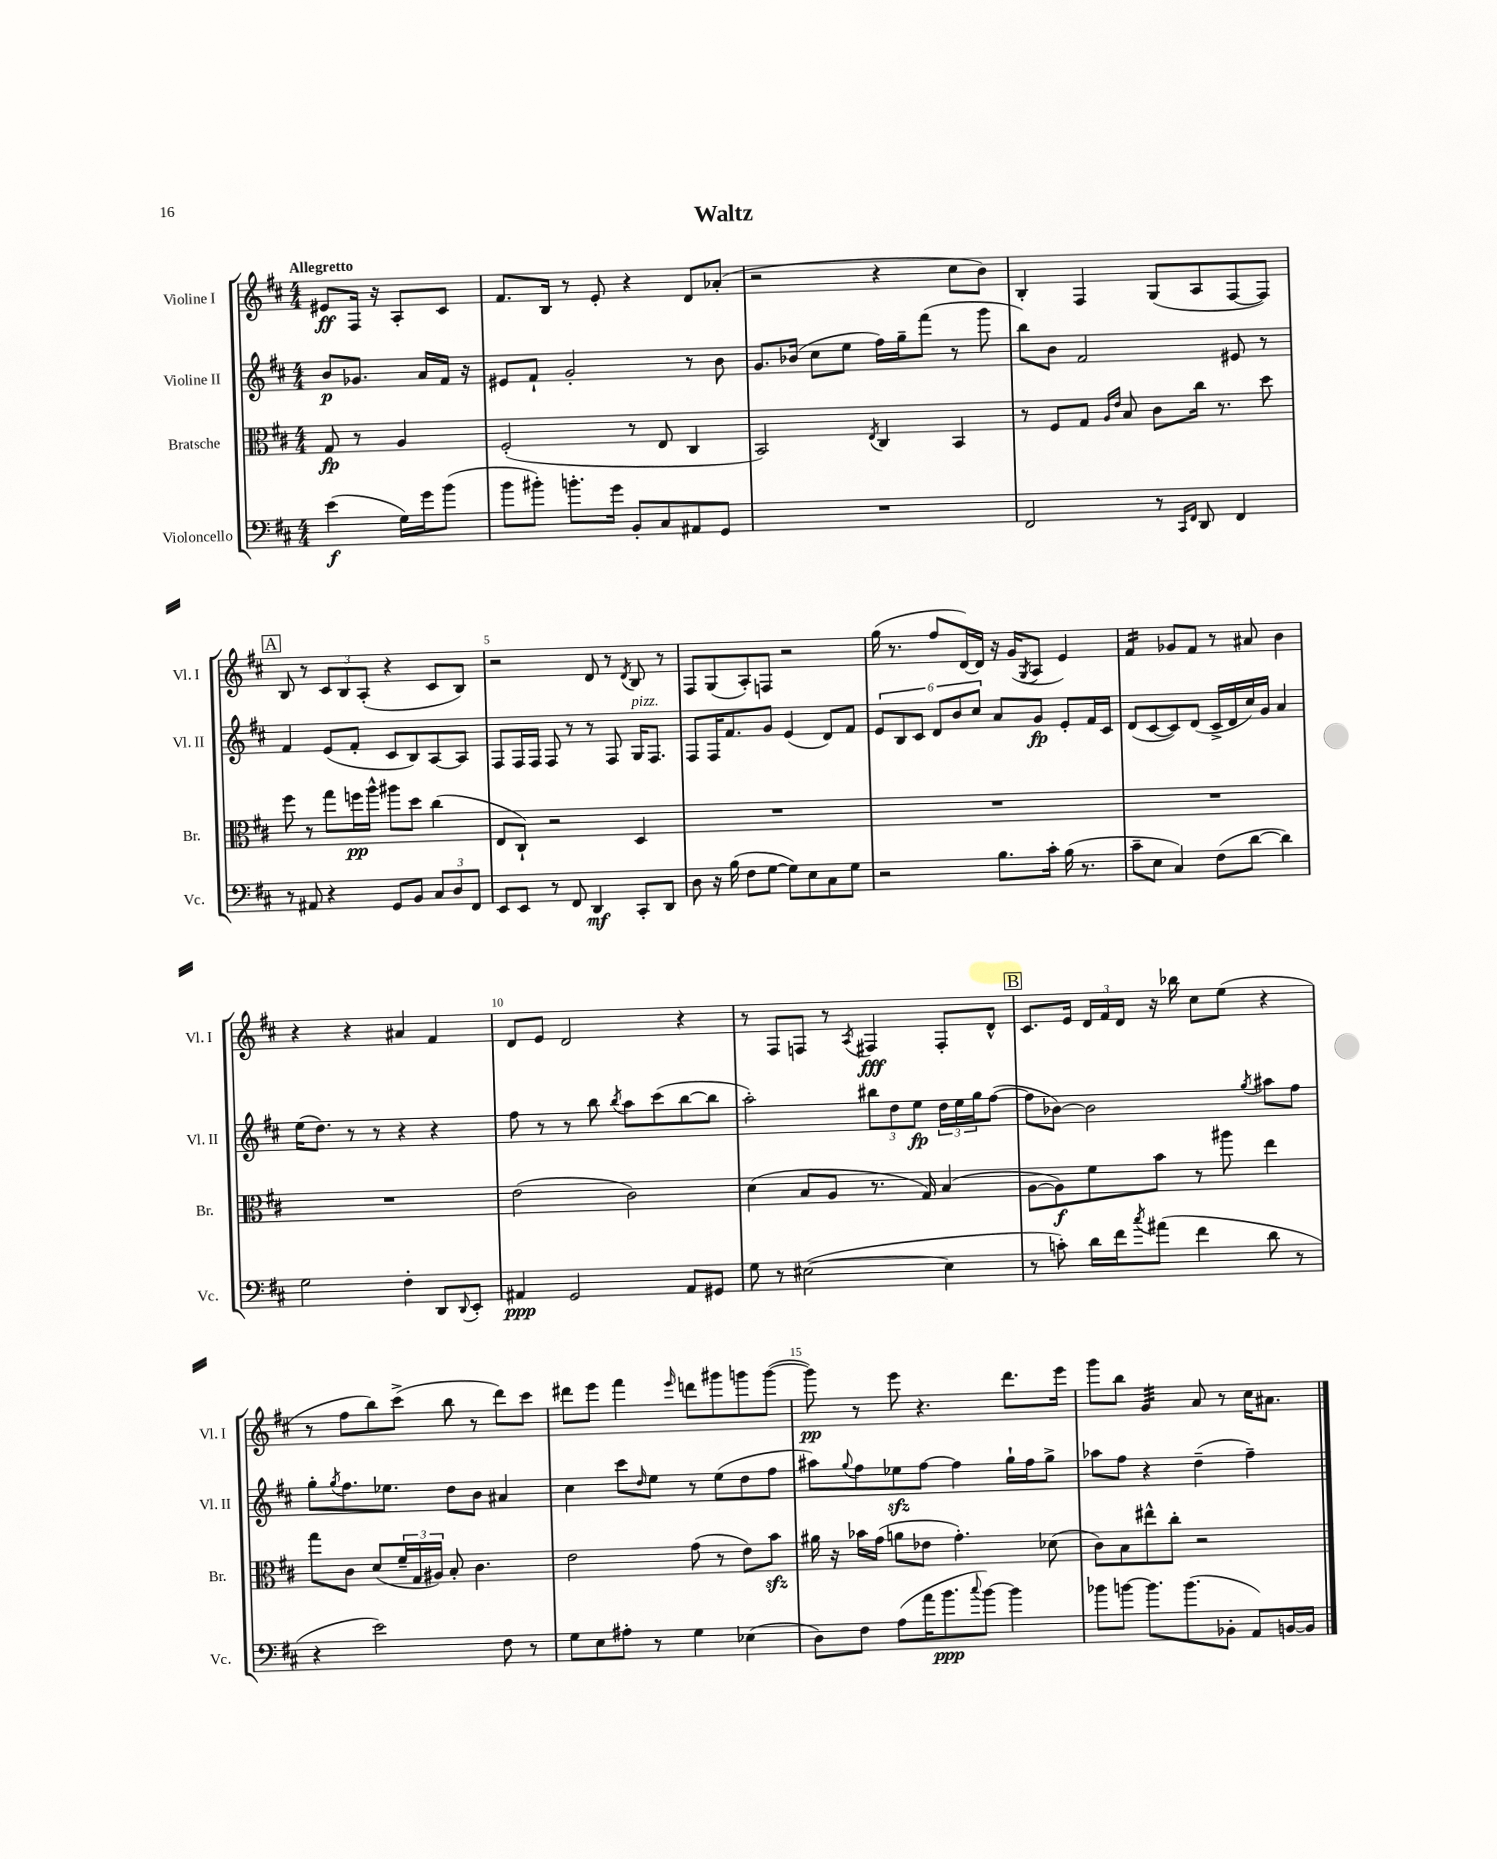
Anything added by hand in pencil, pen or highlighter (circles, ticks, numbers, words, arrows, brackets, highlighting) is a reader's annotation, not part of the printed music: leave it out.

**kern	**dynam	**kern	**dynam	**kern	**dynam	**kern	**dynam
*part4	*part4	*part3	*part3	*part2	*part2	*part1	*part1
*staff4	*staff4	*staff3	*staff3	*staff2	*staff2	*staff1	*staff1
*I"Violoncello	*	*I"Bratsche	*	*I"Violine II	*	*I"Violine I	*
*I'Vc.	*	*I'Br.	*	*I'Vl. II	*	*I'Vl. I	*
*clefF4	*	*clefC3	*	*clefG2	*	*clefG2	*
*k[f#c#]	*	*k[f#c#]	*	*k[f#c#]	*	*k[f#c#]	*
*M4/4	*	*M4/4	*	*M4/4	*	*M4/4	*
=	=	=	=	=	=	=	=
!	!	!	!	!	!	!LO:TX:a:B:t=Allegretto	!
(4e\	f	8G/	fp	8b/L	p	8e#X/L	ff
.	.	8r	.	8.g-X/J	.	16F#/Jk	.
.	.	.	.	.	.	16r	.
16G\LL)	.	4A/	.	.	.	8A'/L	.
16g\J	.	.	.	16a/LL	.	.	.
(8b\J	.	.	.	16f#/JJ	.	8c#/J	.
.	.	.	.	16r	.	.	.
=1	=1	=1	=1	=1	=1	=1	=1
8b\L	.	(2F#'/	.	8e#X/L	.	8.f#/L	.
8b#X'\J)	.	.	.	8f#`/J	.	.	.
.	.	.	.	.	.	16B/Jk	.
8.bn'\L	.	.	.	2g'/	.	8r	.
.	.	.	.	.	.	8e'/	.
16g\Jk	.	.	.	.	.	.	.
8BB'/L	.	8r	.	.	.	4r	.
8C#/	.	8E/	.	.	.	.	.
8AA#X/	.	4C#/	.	8r	.	8d/L	.
8GG/J	.	.	.	8b\	.	(8a-X'/J	.
=2	=2	=2	=2	=2	=2	=2	=2
1r	.	2BB/)	.	8.g/L	.	2r	.
.	.	.	.	(16b-X/Jk	.	.	.
.	.	.	.	8cc#\L	.	.	.
.	.	.	.	8ee\J	.	.	.
.	.	8qE/	.	.	.	.	.
.	.	4C#/	.	16ff#\LL)	.	4r	.
.	.	.	.	16gg~\J	.	.	.
.	.	.	.	(8fff#\J	.	.	.
.	.	4BB/	.	8r	.	8cc#\L	.
.	.	.	.	8ggg\	.	8b\J)	.
=3	=3	=3	=3	=3	=3	=3	=3
2FF#/	.	8r	.	8bb\L)	.	4B'/	.
.	.	8F#/L	.	8b\J	.	.	.
.	.	8G/J	.	2f#/	.	4F#/	.
.	.	16qqA/LL	.	.	.	.	.
.	.	16qqe/JJ	.	.	.	.	.
.	.	8B/	.	.	.	.	.
8r	.	8c#\L	.	.	.	(8G/L	.
16qqCC#/LL	.	.	.	.	.	.	.
16qqFF#/JJ	.	.	.	.	.	.	.
8DD/	.	16cc#\Jk	.	.	.	8A/	.
.	.	8.r	.	.	.	.	.
4FF#/	.	.	.	8e#X/	.	[8F#/	.
.	.	8dd\	.	8r	.	8F#/J])	.
!!LO:LB:g=z
!!LO:REH:place=s1:t=A
=4	=4	=4	=4	=4	=4	=4	=4
8r	.	8ff#\	.	4f#/	.	8B/	.
8AA#X/	.	8r	.	.	.	8r	.
4r	.	8gg\L	.	(8e/L	.	12c#/L	.
.	.	.	.	.	.	12B/	.
.	.	16ffn\L	pp	8f#'/J	.	.	.
.	.	.	.	.	.	(12A'/J	.
.	.	16aa^^\JJ	.	.	.	.	.
8GG/L	.	8aa#X\L	.	8c#/L	.	4r	.
8BB/J	.	8dd\J	.	8B/)	.	.	.
12C#/L	.	(4cc#\	.	[8A/	.	8c#/L	.
12D/	.	.	.	.	.	.	.
.	.	.	.	8A/J]	.	8B/J)	.
12FF#/J	.	.	.	.	.	.	.
=5	=5	=5	=5	=5	=5	=5	=5
8EE/L	.	8E/L	.	8F#/L	.	2r	.
8EE/J	.	8C#`/J)	.	16F#/L	.	.	.
.	.	.	.	16F#/JJ	.	.	.
8r	.	2r	.	8F#/	.	.	.
8FF#/	.	.	.	8r	.	.	.
4DD/	mf	.	.	8r	.	8d/	.
.	.	.	.	8F#/	.	8r	.
.	.	.	.	.	.	8qd/	.
!	!	!	!	!LO:TX:a:i:t=pizz.	!	!	!
8CC#'/L	.	4D/	.	16G/KL	.	8B/	.
.	.	.	.	8.F#/J	.	.	.
8DD/J	.	.	.	.	.	8r	.
=6	=6	=6	=6	=6	=6	=6	=6
8D\	.	1r	.	8F#/L	.	8F#/L	.
16r	.	.	.	16F#/K	.	(8G/	.
(16B\	.	.	.	8.f#/	.	.	.
8F#\L	.	.	.	.	.	8A'/)	.
[8G\J	.	.	.	8g/J	.	8Fn/J	.
8G\L])	.	.	.	(4e/	.	2r	.
8E\	.	.	.	.	.	.	.
8C#\	.	.	.	8d/L)	.	.	.
8G\J	.	.	.	8f#/J	.	.	.
=7	=7	=7	=7	=7	=7	=7	=7
2r	.	1r	.	12e/L	.	(16gg\	.
.	.	.	.	.	.	8.r	.
.	.	.	.	12B/	.	.	.
.	.	.	.	12c#/J	.	.	.
.	.	.	.	12d/L	.	8ff#/L	.
.	.	.	.	12b/	.	.	.
.	.	.	.	.	.	[16d/L)	.
.	.	.	.	12cc#/J	.	.	.
.	.	.	.	.	.	16d/JJ]	.
8.B\L	.	.	.	8a/L	.	16r	.
.	.	.	.	.	.	(16g/KL	.
.	.	.	.	.	.	8qG/	.
.	.	.	.	8g/J	fp	8A/J	.
16c#'\Jk	.	.	.	.	.	.	.
(16B\	.	.	.	8e'/L	.	4e/)	.
8.r	.	.	.	.	.	.	.
.	.	.	.	16f#/L	.	.	.
.	.	.	.	16c#/JJ	.	.	.
=8	=8	=8	=8	=8	=8	=8	=8
*	*	*	*	*	*	*tremolo	*
8c#~\L	.	1r	.	(8d/L	.	16f#/LL	.
.	.	.	.	.	.	16f#/	.
8E\J	.	.	.	[8c#/	.	16f#/	.
.	.	.	.	.	.	16f#/JJ	.
*	*	*	*	*	*	*Xtremolo	*
4C#/)	.	.	.	8c#/])	.	8g-X/L	.
.	.	.	.	(8d/J	.	8f#/J	.
(8F#\L	.	.	.	16c#^/LL	.	8r	.
.	.	.	.	16d/	.	.	.
[8d\J	.	.	.	16cc#/)	.	8a#X/	.
.	.	.	.	16g/JJ	.	.	.
4d\])	.	.	.	4a/	.	4b\	.
!!LO:LB:g=z
=9	=9	=9	=9	=9	=9	=9	=9
2G\	.	1r	.	(16ee\KL	.	4r	.
.	.	.	.	8.dd\J)	.	.	.
.	.	.	.	8r	.	4r	.
.	.	.	.	8r	.	.	.
4F#'\	.	.	.	4r	.	4a#X/	.
8DD/L	.	.	.	4r	.	4f#/	.
8qqDD/	.	.	.	.	.	.	.
8EE'/J	.	.	.	.	.	.	.
=10	=10	=10	=10	=10	=10	=10	=10
4AA#X/	ppp	(2e\	.	8ff#\	.	8d/L	.
.	.	.	.	8r	.	8e/J	.
2GG/	.	.	.	8r	.	2d/	.
.	.	.	.	8bb\	.	.	.
.	.	.	.	8qbb/	.	.	.
.	.	2c#\)	.	8aa\L	.	.	.
.	.	.	.	(8ccc#\	.	.	.
8AA#/L	.	.	.	[8bb\	.	4r	.
8GG#X/J	.	.	.	8bb\J]	.	.	.
=11	=11	=11	=11	=11	=11	=11	=11
8G\	.	(4d\	.	2aa'\)	.	8r	.
8r	.	.	.	.	.	8F#/L	.
([2E#X\	.	8B/L	.	.	.	8Fn/J	.
.	.	8A/J	.	.	.	8r	.
.	.	.	.	.	.	8qA/	.
.	.	8.r	.	12bb#X\L	.	4F#X/	fff
.	.	.	.	12dd\	.	.	.
.	.	.	.	12ee\J	fp	.	.
.	.	16G/)	.	.	.	.	.
4E#\]	.	(4B/	.	24dd\LL	.	8F#'/L	.
.	.	.	.	24ee\	.	.	.
.	.	.	.	24gg\J	.	.	.
.	.	.	.	([8ff#\J	.	8d^^/J	.
!!LO:REH:place=s1:t=B
=12	=12	=12	=12	=12	=12	=12	=12
8r	.	[8A\L	.	8ff#\L]	.	8.c#/L	.
8cn'\)	.	8A\])	f	[8b-X\J)	.	.	.
.	.	.	.	.	.	16e/Jk	.
16d\LL	.	8f#\	.	2b-\]	.	24d/LL	.
.	.	.	.	.	.	24f#/	.
16f#\J	.	.	.	.	.	.	.
.	.	.	.	.	.	24d/JJ	.
8qcc#/	.	.	.	.	.	.	.
(8a#X\J	.	8b\J	.	.	.	16r	.
.	.	.	.	.	.	16bb-X\	.
4f#\	.	8r	.	.	.	8cc#\L	.
.	.	8aa#X\	.	.	.	(8ee\J	.
.	.	.	.	8qgg/	.	.	.
8d\	.	4ee\	.	8aa#X\L	.	4r	.
8r	.	.	.	8ff#\J	.	.	.
!!LO:LB:g=z
=13	=13	=13	=13	=13	=13	=13	=13
4r	.	8gg\L	.	8gg'\L	.	8r	.
.	.	.	.	8qgg/	.	.	.
.	.	8c#\J	.	8.ff#\	.	8ff#\L	.
2e\)	.	(8d/L	.	.	.	8bb\)	.
.	.	.	.	8.ee-X\J	.	.	.
.	.	24f#~/L	.	.	.	(8ccc#^\J	.
.	.	24G/	.	.	.	.	.
.	.	24A#X/JJ)	.	.	.	.	.
.	.	8B'/	.	8dd\L	.	8bb\	.
.	.	4.c#\	.	8b\J	.	8r	.
8F#\	.	.	.	4a#X/	.	8ddd\L)	.
8r	.	.	.	.	.	8ccc#\J	.
=14	=14	=14	=14	=14	=14	=14	=14
8G\L	.	2e\	.	4cc#\	.	8ddd#X\L	.
8E\	.	.	.	.	.	8eee\J	.
8A#X'\J	.	.	.	8ccc#\L	.	4fff#\	.
.	.	.	.	16qqdd/	.	.	.
8r	.	.	.	8ee\J	.	.	.
.	.	.	.	.	.	16qqeee/	.
4G\	.	(8g\	.	8r	.	8dddn\L	.
.	.	8r	.	(8ee\L	.	8ggg#X\	.
(4E-X\	.	8e\L)	.	8dd\	.	8gggn\	.
.	.	8bzz\J	.	8ff#\J	.	([8ggg\J	.
=15	=15	=15	=15	=15	=15	=15	=15
8D\L)	.	16a#X\	.	8aa#X\L)	.	8ggg\])	pp
.	.	16r	.	.	.	.	.
.	.	.	.	8qqgg/	.	.	.
8F#\J	.	16b-X\LL	.	8ff#\	.	8r	.
.	.	(16g\JJ	.	.	.	.	.
(8A\L	.	8an\L	.	8ee-Xzz\	.	8eee\	.
16a\K	.	8e-X\J	.	[8ff#\J	.	4.r	.
8.b\	ppp	.	.	.	.	.	.
.	.	4.g'\)	.	4ff#\]	.	.	.
8qqcc#/	.	.	.	.	.	.	.
[8b\J)	.	.	.	.	.	.	.
4b\]	.	.	.	16gg`\LL	.	8.ddd\L	.
.	.	.	.	16ff#\J	.	.	.
.	.	(8d-X\	.	8gg^\J	.	.	.
.	.	.	.	.	.	16eee\Jk	.
=16	=16	=16	=16	=16	=16	=16	=16
8b-X\L	.	8c#\L)	.	8aa-X\L	.	8ggg\L	.
[8bn\J	.	8B\	.	8ff#\J	.	8bb\J	.
*	*	*	*	*	*	*tremolo	*
8.b\L]	.	8ee#X^^\	.	4r	.	32g/LLL	.
.	.	.	.	.	.	32g/	.
.	.	.	.	.	.	32g/	.
.	.	.	.	.	.	32g/	.
.	.	8cc#'\J	.	.	.	32g/	.
.	.	.	.	.	.	32g/	.
(8.b\	.	.	.	.	.	32g/	.
.	.	.	.	.	.	32g/JJJ	.
*	*	*	*	*	*	*Xtremolo	*
.	.	2r	.	(4dd~\	.	8a/	.
8BB-X'\J	.	.	.	.	.	8r	.
8AA/L)	.	.	.	4ff#~\)	.	16cc#\KL	.
.	.	.	.	.	.	8.a#X\J	.
[16BBn/L	.	.	.	.	.	.	.
16BB/JJ]	.	.	.	.	.	.	.
==	==	==	==	==	==	==	==
*-	*-	*-	*-	*-	*-	*-	*-
